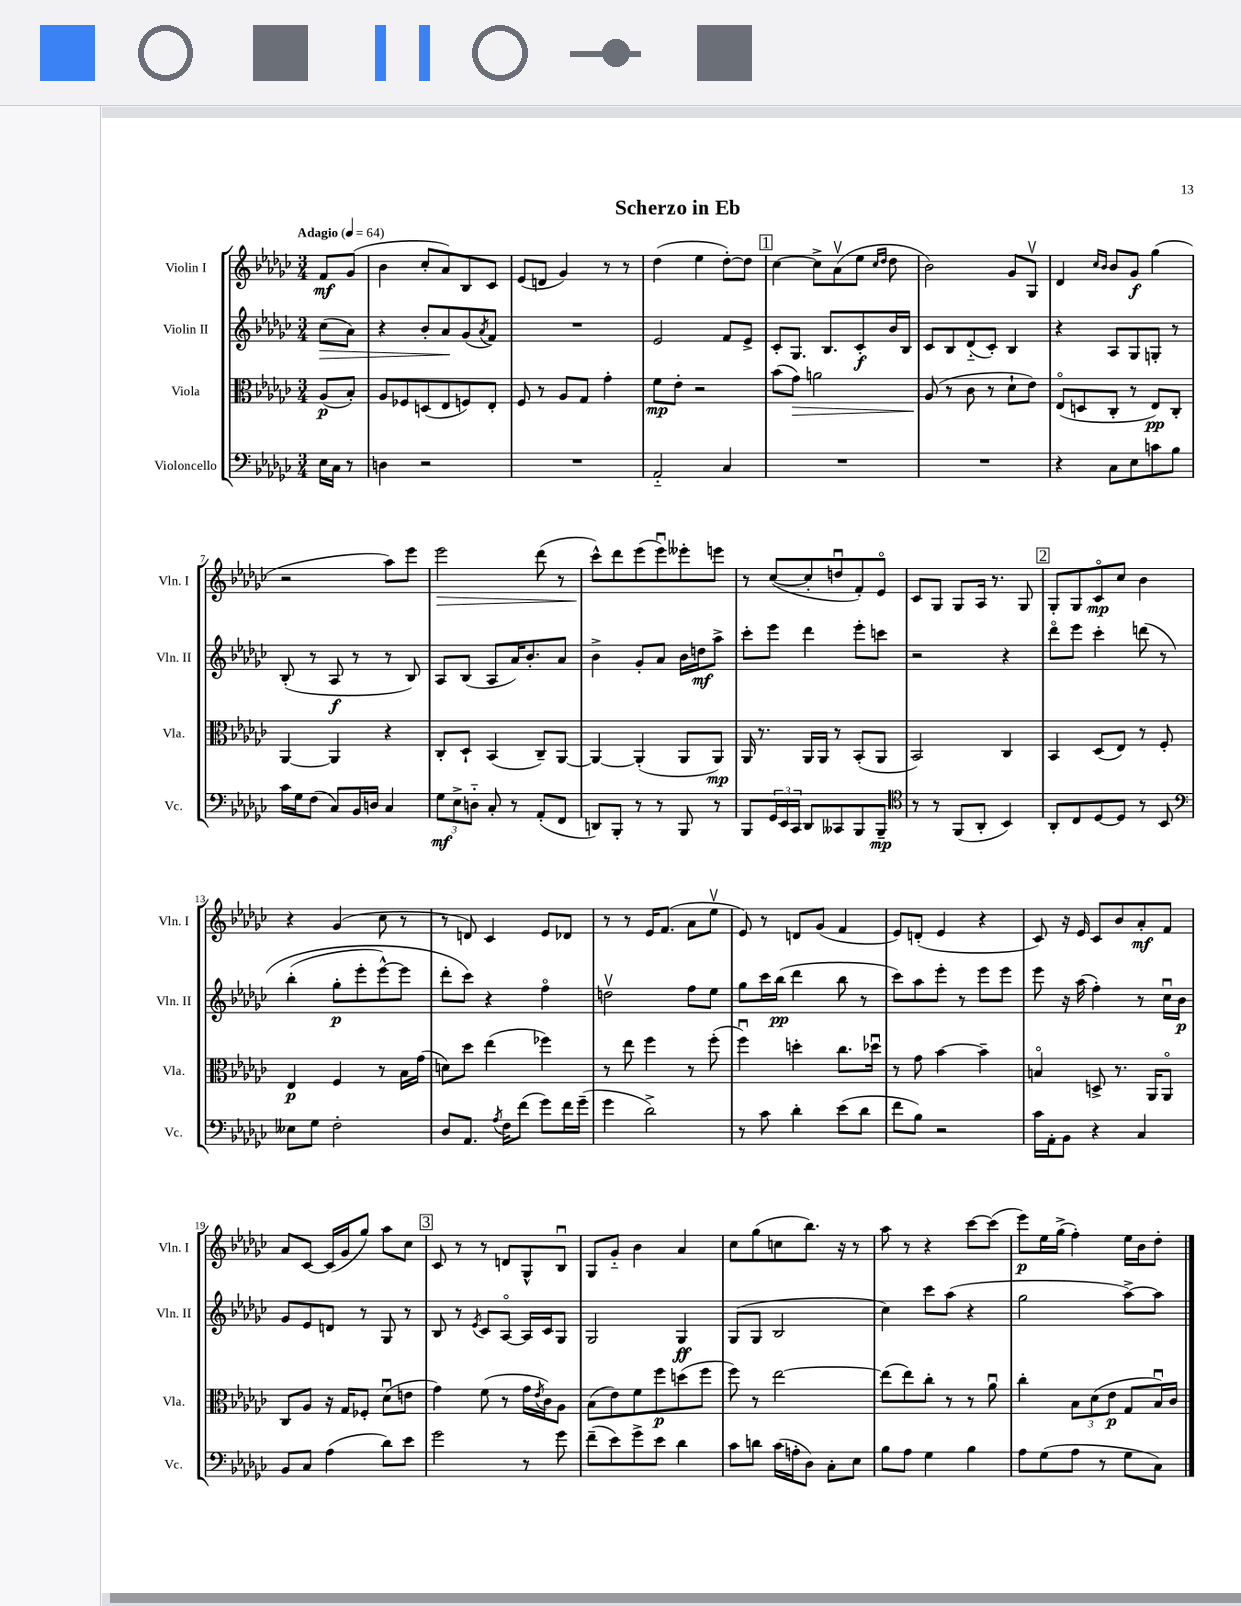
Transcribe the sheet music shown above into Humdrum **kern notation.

**kern	**dynam	**kern	**dynam	**kern	**dynam	**kern	**dynam
*part4	*part4	*part3	*part3	*part2	*part2	*part1	*part1
*staff4	*staff4	*staff3	*staff3	*staff2	*staff2	*staff1	*staff1
*I"Violoncello	*	*I"Viola	*	*I"Violin II	*	*I"Violin I	*
*I'Vc.	*	*I'Vla.	*	*I'Vln. II	*	*I'Vln. I	*
*clefF4	*	*clefC3	*	*clefG2	*	*clefG2	*
*k[b-e-a-d-g-c-]	*	*k[b-e-a-d-g-c-]	*	*k[b-e-a-d-g-c-]	*	*k[b-e-a-d-g-c-]	*
*M3/4	*	*M3/4	*	*M3/4	*	*M3/4	*
*MM64	*	*MM64	*	*MM64	*	*MM64	*
=	=	=	=	=	=	=	=
!	!	!	!	!	!	!LO:TX:a:B:t=Adagio	!
!	!	!	!	!	!LO:HP:b	!	!
16E-\LL	.	(8A-/L	p	(8cc-\L	>	8f/L	mf
16C-\JJ	.	.	.	.	.	.	.
8r	.	8B-'/J)	.	8a-\J)	.	(8g-/J	.
=1	=1	=1	=1	=1	=1	=1	=1
4Dn\	.	8A-/L	.	4r	.	4b-\	.
.	.	8F-X/	.	.	.	.	.
2r	.	(8Dn/	.	8b-'/L	.	8cc-'/L	.
.	.	8E-/	.	8a-/	.	8a-/)	.
.	.	8Fn/)	.	(8g-/	]	8B-/	.
.	.	.	.	8qa-/	.	.	.
.	.	8E-'/J	.	8f/J)	.	8c-/J	.
=2	=2	=2	=2	=2	=2	=2	=2
2.r	.	8F/	.	2.r	.	(8e-/L	.
.	.	8r	.	.	.	8dn/J	.
.	.	8A-/L	.	.	.	4g-/)	.
.	.	8G-/J	.	.	.	.	.
.	.	4g-'\	.	.	.	8r	.
.	.	.	.	.	.	8r	.
=3	=3	=3	=3	=3	=3	=3	=3
2AA-/	.	8f\L	mp	2e-/	.	(4dd-\	.
.	.	8e-'\J	.	.	.	.	.
.	.	2r	.	.	.	4ee-\	.
4C-/	.	.	.	8f/L	.	[8dd-'\L)	.
.	.	.	.	8e-^/J	.	8dd-\J]	.
!!LO:REH:place=s1:t=1
=4	=4	=4	=4	=4	=4	=4	=4
2.r	.	(8b-\L	.	8c-'/L	.	[4cc-\	.
!	!	!	!LO:HP:b	!	!	!	!
.	.	8g-\J)	>	8.G-/J	.	.	.
.	.	2an\	.	.	.	8cc-^\L]	.
.	.	.	.	8.B-/L	.	.	.
.	.	.	.	.	.	(8a-v\	.
.	.	.	.	8c-'/	f	8ee-\J	.
.	.	.	.	.	.	16qqcc-/LL	.
.	.	.	.	.	.	16qqdd-/JJ	.
.	.	.	.	16b-/L	.	8dd-\	.
.	.	.	.	16B-/JJ	.	.	.
=5	=5	=5	=5	=5	=5	=5	=5
2.r	.	(8A-/	.	8c-/L	.	2b-\)	.
.	.	8r	]	8B-/	.	.	.
.	.	8c-\	.	(8d-/	.	.	.
.	.	8r	.	8c-'/J)	.	.	.
.	.	8d-`\L	.	4B-/	.	8g-/L	.
.	.	8e-\J)	.	.	.	8G-v/J	.
=6	=6	=6	=6	=6	=6	=6	=6
4r	.	(8E-/L	.	4r	.	4d-/	.
.	.	8Dn/	.	.	.	.	.
.	.	.	.	.	.	16qqcc-/LL	.
.	.	.	.	.	.	16qqb-/JJ	.
8C-\L	.	8C-'/J	.	8A-/L	.	8b-/L	.
8E-\	.	8r	.	8G-/	.	8g-/J	f
8cn\	.	8E-/L)	pp	8Gn'/J	.	(4gg-\	.
8B-\J	.	8C-'/J	.	8r	.	.	.
!!LO:LB:g=z
=7	=7	=7	=7	=7	=7	=7	=7
16c-\LL	.	[4AA-/	.	(8B-'/	.	2r	.
16G-\J	.	.	.	.	.	.	.
(8F\J	.	.	.	8r	.	.	.
8C-/L)	.	4AA-/]	.	8A-/	f	.	.
16BB-/L	.	.	.	8r	.	.	.
16Dn/JJ	.	.	.	.	.	.	.
4C-/	.	4r	.	8r	.	8aa-\L)	.
.	.	.	.	8B-/)	.	8eee-\J	.
=8	=8	=8	=8	=8	=8	=8	=8
!	!	!	!	!	!	!	!LO:HP:b
12G-\L	mf	8C-'/L	.	8A-/L	.	2eee-\	>
12E-^\	.	.	.	.	.	.	.
.	.	8D-`/J	.	(8B-/J	.	.	.
12Dn\J	.	.	.	.	.	.	.
8C-'/	.	(4BB-/	.	8A-/L	.	.	.
8r	.	.	.	16a-/K)	.	.	.
.	.	.	.	8.b-'/	.	.	.
(8AA-'/L	.	8C-~/L)	.	.	.	(8ddd-\	.
8FF/J	.	[8AA-/J	.	8a-/J	.	8r	.
=9	=9	=9	=9	=9	=9	=9	=9
8DDn/L)	.	4AA-/_	.	4b-^\	.	8ccc-^^\L)	.
8BBB-'/J	.	.	.	.	.	8ddd-\	]
8r	.	(4AA-'/]	.	8g-'/L	.	(8eee-\	.
8r	.	.	.	8a-/J	.	8eee-u\)	.
8BBB-/	.	8AA-/L	.	16b-\LL	.	8eee--X'\	.
.	.	.	.	16ddn\J	mf	.	.
8r	.	8AA-/J)	mp	8aa-^\J	.	8eeen\J	.
=10	=10	=10	=10	=10	=10	=10	=10
8BBB-/L	.	16AA-/	.	8ccc-'\L	.	8r	.
.	.	8.r	.	.	.	.	.
24GG-/L	.	.	.	8eee-\J	.	([8cc-/L	.
24EE-/	.	.	.	.	.	.	.
24CC-/JJ	.	.	.	.	.	.	.
8DD-/L	.	16AA-/LL	.	4ddd-\	.	8cc-'/]	.
.	.	16AA-/JJ	.	.	.	.	.
8CC--X/	.	8r	.	.	.	8ddnu/	.
8BBB-/	.	(8BB-'/L	.	8eee-'\L	.	8f'/)	.
8BBB-~/J	mp	8AA-/J	.	8cccn\J	.	8e-/J	.
=11	=11	=11	=11	=11	=11	=11	=11
*clefC4	*	*	*	*	*	*	*
8r	.	2BB-/)	.	2r	.	8c-/L	.
8r	.	.	.	.	.	8G-/J	.
(8FF/L	.	.	.	.	.	8G-/L	.
8AA-'/J	.	.	.	.	.	16A-/Jk	.
.	.	.	.	.	.	8.r	.
4BB-/)	.	4C-/	.	4r	.	.	.
.	.	.	.	.	.	8G-/	.
!!LO:REH:place=s1:t=2
=12	=12	=12	=12	=12	=12	=12	=12
8AA-'/L	.	4BB-/	.	8ddd-\L	.	8G-'/L	.
8C-/	.	.	.	8eee-\J	.	8G-/	.
[8D-/	.	(8D-/L	.	4ccc-'\	.	8c-/	mp
8D-/J]	.	8E-/J)	.	.	.	8cc-/J	.
8r	.	8r	.	(8dddn\	.	4b-\	.
8BB-/	.	8F'/	.	8r	.	.	.
!!LO:LB:g=z
=13	=13	=13	=13	=13	=13	=13	=13
*clefF4	*	*	*	*	*	*	*
8E--X\L	.	4E-/	p	(4bb-'\	.	4r	.
8G-\J	.	.	.	.	.	.	.
2F'\	.	4F/	.	8gg-'\L	p	(4g-/	.
.	.	.	.	8eee-'\	.	.	.
.	.	8r	.	[8eee-^^\)	.	8cc-\	.
.	.	16B-\LL	.	8eee-\J]	.	8r	.
.	.	(16g-\JJ	.	.	.	.	.
=14	=14	=14	=14	=14	=14	=14	=14
8D-/L	.	8dn\L)	.	8ddd-'\L	.	8r	.
8.AA-/J	.	8dd-\J	.	8ccc-\J)	.	8dn/)	.
.	.	(4ee-\	.	4r	.	4c-/	.
8qA-/	.	.	.	.	.	.	.
16F\KL	.	.	.	.	.	.	.
(8f\J	.	.	.	.	.	.	.
8g-\L)	.	4ff-X\)	.	4ff\	.	8e-/L	.
16f\L	.	.	.	.	.	8d-X/J	.
(16g-~\JJ	.	.	.	.	.	.	.
=15	=15	=15	=15	=15	=15	=15	=15
4g-\	.	8r	.	2ddnv\	.	8r	.
.	.	8ee-\	.	.	.	8r	.
2d-^\)	.	4ff\	.	.	.	16e-/KL	.
.	.	.	.	.	.	(8.f/J	.
.	.	8r	.	8ff\L	.	8a-\L	.
.	.	(8ff'\	.	8ee-\J	.	8ee-v\J	.
=16	=16	=16	=16	=16	=16	=16	=16
8r	.	4ffu\)	.	8gg-\L	.	8e-/)	.
8c-\	.	.	.	16ccc-\L	.	8r	.
.	.	.	.	(16bb-\JJ	pp	.	.
4d-'\	.	4ddn'\	.	4ddd-\	.	8dn/L	.
.	.	.	.	.	.	(8g-/J	.
(8e-\L	.	8.cc-\L	.	8bb-\	.	4f/	.
8d-\J	.	.	.	8r	.	.	.
.	.	16dd-Xu\Jk	.	.	.	.	.
=17	=17	=17	=17	=17	=17	=17	=17
8f\L	.	8r	.	8ccc-\L)	.	8e-/L)	.
8B-\J)	.	8g-\	.	8aa-\	.	(8dn'/J	.
2r	.	[4b-\	.	8eee-'\J	.	4e-/	.
.	.	.	.	8r	.	.	.
.	.	4b-~\]	.	8eee-\L	.	4r	.
.	.	.	.	8eee-\J	.	.	.
=18	=18	=18	=18	=18	=18	=18	=18
16c-\LL	.	4Bn/	.	8eee-\	.	8c-/)	.
16AA-'\J	.	.	.	.	.	.	.
8BB-\J	.	.	.	16r	.	16r	.
.	.	.	.	(16aa-\	.	16e-/	.
4r	.	8Dn^/	.	4ff'\)	.	8c-/L	.
.	.	8.r	.	.	.	8b-/	.
4C-/	.	.	.	8r	.	8a-'/	mf
.	.	16AA-/KL	.	.	.	.	.
.	.	8AA-/J	.	16cc-u\LL	.	8f/J	.
.	.	.	.	16b-\JJ	p	.	.
!!LO:LB:g=z
=19	=19	=19	=19	=19	=19	=19	=19
8BB-/L	.	8C-/L	.	8g-/L	.	8a-/L	.
8C-/J	.	8A-/J	.	8e-/	.	[8c-/J	.
(4A-\	.	16r	.	8dn/J	.	(16c-/LL]	.
.	.	16G-/KL	.	.	.	16g-/J	.
.	.	8F-X'/J	.	8r	.	8gg-/J)	.
8d-\L)	.	(8d-u\L	.	8G-/	.	8aa-\L	.
8e-\J	.	8en\J	.	8r	.	8cc-\J	.
!!LO:REH:place=s1:t=3
=20	=20	=20	=20	=20	=20	=20	=20
2g-\	.	4g-\)	.	8B-/	.	8c-/	.
.	.	.	.	8r	.	8r	.
.	.	.	.	8qe-/	.	.	.
.	.	(8f\	.	8c-/L	.	8r	.
.	.	8r	.	[8A-/J	.	8dn/L	.
8r	.	16g-\LL	.	16A-/LL]	.	8G-^^/	.
.	.	8qe-/	.	.	.	.	.
.	.	16c-\J)	.	16c-/J	.	.	.
8g-\	.	8A-\J	.	8G-/J	.	8B-u/J	.
=21	=21	=21	=21	=21	=21	=21	=21
(8f~\L	.	(8B-\L	.	2G-/	.	8G-/L	.
8e-\)	.	8e-\)	.	.	.	8g-/J	.
8g-^\	.	8f\	.	.	.	4b-\	.
8e-\J	.	8ff\	p	.	.	.	.
4d-\	.	(8ddn\	.	4G-/	ff	4a-/	.
.	.	8ff\J	.	.	.	.	.
=22	=22	=22	=22	=22	=22	=22	=22
8c-\L	.	8ff\)	.	(8G-/L	.	8cc-\L	.
8dn\J	.	8r	.	8G-/J	.	(8gg-\	.
(16c-\LL	.	[2ee-\	.	2B-/	.	8ccn\	.
16An'\J	.	.	.	.	.	.	.
8D-\J)	.	.	.	.	.	8.bb-\J)	.
8C-'\L	.	.	.	.	.	.	.
.	.	.	.	.	.	16r	.
8E-\J	.	.	.	.	.	8r	.
=23	=23	=23	=23	=23	=23	=23	=23
8B-\L	.	(8ee-\L]	.	4cc-\)	.	8aa-\	.
8A-\J	.	8ee-\)	.	.	.	8r	.
4G-\	.	8cc-'\J	.	8ccc-\L	.	4r	.
.	.	8r	.	(8aa-\J	.	.	.
4B-\	.	8r	.	4r	.	[8ccc-\L	.
.	.	8a-u\	.	.	.	(8ccc-\J]	.
=24	=24	=24	=24	=24	=24	=24	=24
8A-\L	.	4cc-'\	.	2gg-\	.	8eee-\L)	p
(8G-\	.	.	.	.	.	16ee-\L	.
.	.	.	.	.	.	(16gg-^\JJ	.
8A-\J	.	12B-\L	.	.	.	4ff'\)	.
.	.	(12d-\	.	.	.	.	.
8r	.	.	.	.	.	.	.
.	.	12e-\J	p	.	.	.	.
8G-\L	.	8G-/L	.	[8aa-^\L)	.	16ee-\LL	.
.	.	.	.	.	.	16b-\J	.
8C-\J)	.	16B-u/L)	.	8aa-\J]	.	8dd-'\J	.
.	.	16c-/JJ	.	.	.	.	.
==	==	==	==	==	==	==	==
*-	*-	*-	*-	*-	*-	*-	*-
